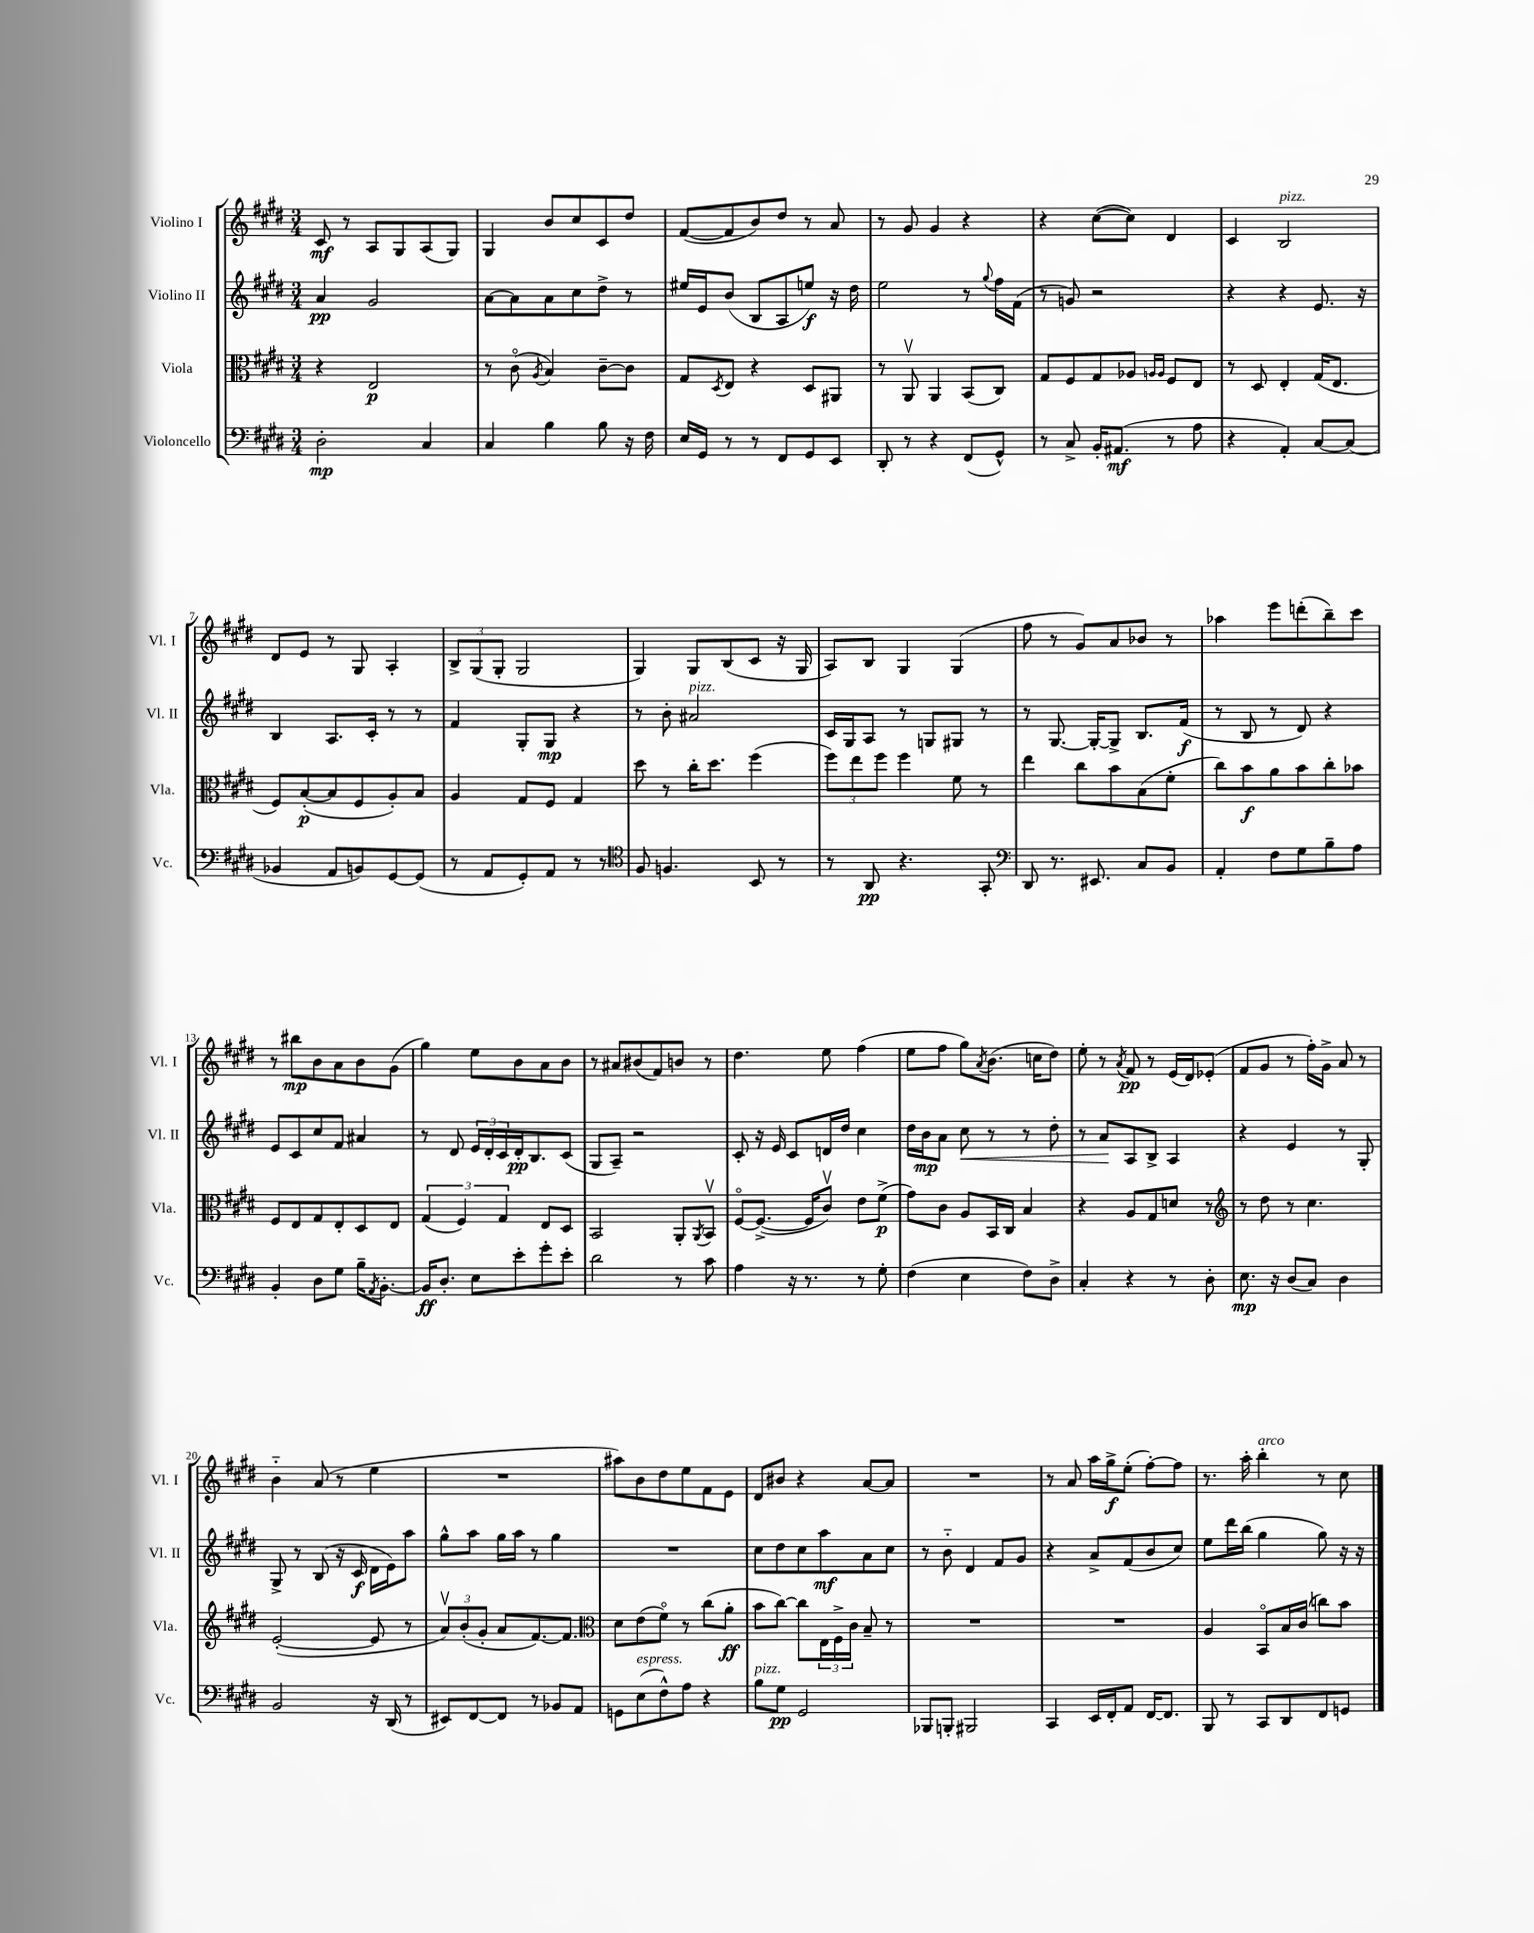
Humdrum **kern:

**kern	**dynam	**kern	**dynam	**kern	**dynam	**kern	**dynam
*part4	*part4	*part3	*part3	*part2	*part2	*part1	*part1
*staff4	*staff4	*staff3	*staff3	*staff2	*staff2	*staff1	*staff1
*I"Violoncello	*	*I"Viola	*	*I"Violino II	*	*I"Violino I	*
*I'Vc.	*	*I'Vla.	*	*I'Vl. II	*	*I'Vl. I	*
*clefF4	*	*clefC3	*	*clefG2	*	*clefG2	*
*k[f#c#g#d#]	*	*k[f#c#g#d#]	*	*k[f#c#g#d#]	*	*k[f#c#g#d#]	*
*M3/4	*	*M3/4	*	*M3/4	*	*M3/4	*
=1	=1	=1	=1	=1	=1	=1	=1
2D#'\	mp	4r	.	4a/	pp	8c#/	mf
.	.	.	.	.	.	8r	.
.	.	2E/	p	2g#/	.	8A/L	.
.	.	.	.	.	.	8G#/	.
4C#/	.	.	.	.	.	(8A/	.
.	.	.	.	.	.	8G#/J)	.
=2	=2	=2	=2	=2	=2	=2	=2
4C#/	.	8r	.	[8a\L	.	4G#/	.
.	.	(8c#\	.	8a\]	.	.	.
.	.	8qA/	.	.	.	.	.
4B\	.	4B/)	.	8a\	.	8b/L	.
.	.	.	.	8cc#\	.	8cc#/	.
8B\	.	[8c#~\L	.	8dd#^\J	.	8c#/	.
16r	.	8c#\J]	.	8r	.	8dd#/J	.
16F#\	.	.	.	.	.	.	.
=3	=3	=3	=3	=3	=3	=3	=3
16E/LL	.	8G#/L	.	16ee#X/LL	.	([8f#/L	.
16GG#/JJ	.	.	.	16e/J	.	.	.
.	.	8qD#/	.	.	.	.	.
8r	.	8E/J	.	(8b/J	.	8f#/]	.
8r	.	4r	.	8B/L	.	8b/)	.
8FF#/L	.	.	.	8A/	.	8dd#/J	.
8GG#/	.	8D#/L	.	8een/J)	f	8r	.
8EE/J	.	8AA#X/J	.	16r	.	8a/	.
.	.	.	.	16dd#\	.	.	.
=4	=4	=4	=4	=4	=4	=4	=4
8DD#'/	.	8r	.	2ee\	.	8r	.
8r	.	8AAv/	.	.	.	8g#/	.
4r	.	4AA/	.	.	.	4g#/	.
(8FF#/L	.	(8BB/L	.	8r	.	4r	.
.	.	.	.	8qqgg#/	.	.	.
8GG#^^/J)	.	8C#/J)	.	16ff#\LL	.	.	.
.	.	.	.	(16f#\JJ	.	.	.
=5	=5	=5	=5	=5	=5	=5	=5
8r	.	8G#/L	.	8r	.	4r	.
8C#^/	.	8F#/	.	8gn/)	.	.	.
16BB'/KL	.	8G#/	.	2r	.	([8cc#\L	.
(8.AA#X/J	mf	.	.	.	.	.	.
.	.	8A-X/J	.	.	.	8cc#\J])	.
.	.	16qqAn/LL	.	.	.	.	.
.	.	16qqA/JJ	.	.	.	.	.
8r	.	8F#/L	.	.	.	4d#/	.
8A\	.	8E/J	.	.	.	.	.
=6	=6	=6	=6	=6	=6	=6	=6
4r	.	8r	.	4r	.	4c#/	.
.	.	8D#/	.	.	.	.	.
!	!	!	!	!	!	!LO:TX:a:i:t=pizz.	!
4AA'/)	.	4E'/	.	4r	.	2B/	.
[8C#/L	.	(16G#/KL	.	8.e/	.	.	.
.	.	8.E/J	.	.	.	.	.
(8C#/J]	.	.	.	.	.	.	.
.	.	.	.	16r	.	.	.
!!LO:LB:g=z
=7	=7	=7	=7	=7	=7	=7	=7
4BB-X/	.	8F#/L)	.	4B/	.	8d#/L	.
.	.	([8B'/	p	.	.	8e/J	.
8AA/L	.	8B/]	.	8.A/L	.	8r	.
8BBn/)	.	8F#/	.	.	.	8G#/	.
.	.	.	.	16c#'/Jk	.	.	.
[8GG#/	.	8A'/)	.	8r	.	4A'/	.
(8GG#/J]	.	8B/J	.	8r	.	.	.
=8	=8	=8	=8	=8	=8	=8	=8
8r	.	4A/	.	4f#/	.	12B^/L	.
.	.	.	.	.	.	(12G#/	.
8AA/L	.	.	.	.	.	.	.
.	.	.	.	.	.	12G#'/J	.
8GG#'/)	.	8G#/L	.	8G#'/L	.	2G#/	.
8AA/J	.	8F#/J	.	8G#/J	mp	.	.
8r	.	4G#/	.	4r	.	.	.
8r	.	.	.	.	.	.	.
=9	=9	=9	=9	=9	=9	=9	=9
*clefC4	*	*	*	*	*	*	*
8F#/	.	8dd#\	.	8r	.	4G#/)	.
4.Fn/	.	8r	.	8b'\	.	.	.
!	!	!	!	!LO:TX:a:i:t=pizz.	!	!	!
.	.	16cc#'\KL	.	2a#X/	.	8G#/L	.
.	.	8.dd#\J	.	.	.	.	.
.	.	.	.	.	.	(8B/	.
8BB/	.	(4ff#\	.	.	.	8c#/J	.
8r	.	.	.	.	.	16r	.
.	.	.	.	.	.	16G#/	.
=10	=10	=10	=10	=10	=10	=10	=10
8r	.	12ff#\L)	.	16c#/LL	.	8A/L)	.
.	.	.	.	16G#/J	.	.	.
.	.	12ee\	.	.	.	.	.
8AA/	pp	.	.	8A/J	.	8B/J	.
.	.	12ff#\J	.	.	.	.	.
4.r	.	4ff#\	.	8r	.	4G#/	.
.	.	.	.	8Gn/L	.	.	.
.	.	8f#\	.	8G#X/J	.	(4G#/	.
8GG#'/	.	8r	.	8r	.	.	.
=11	=11	=11	=11	=11	=11	=11	=11
*clefF4	*	*	*	*	*	*	*
8DD#/	.	4ee\	.	8r	.	8ff#\	.
8.r	.	.	.	[8.G#/	.	8r	.
.	.	8cc#\L	.	.	.	8g#/L)	.
8.EE#X/	.	.	.	16G#'/KL_	.	.	.
.	.	8b\	.	8G#^/J]	.	8a/	.
8C#/L	.	(8B\	.	8.B/L	.	8b-X/J	.
8BB/J	.	8f#'\J	.	.	.	8r	.
.	.	.	.	(16f#/Jk	f	.	.
=12	=12	=12	=12	=12	=12	=12	=12
4AA'/	.	8cc#\L)	.	8r	.	4aa-X\	.
.	.	8b\	f	8B/	.	.	.
8F#\L	.	8a\	.	8r	.	8eee\L	.
8G#\	.	8b\	.	8d#/)	.	(8dddn'\	.
8B~\	.	8cc#'\	.	4r	.	8bb~\)	.
8A\J	.	8b-X\J	.	.	.	8ccc#\J	.
!!LO:LB:g=z
=13	=13	=13	=13	=13	=13	=13	=13
4BB'/	.	8F#/L	.	8e/L	.	8r	.
.	.	8E/	.	8c#/	.	8bb#X\L	mp
8D#\L	.	8G#/	.	8cc#/	.	8b\	.
8G#\J	.	8E'/	.	8f#/J	.	8a\	.
16B~\KL	.	8D#/	.	4a#X/	.	8b\	.
8qAA/	.	.	.	.	.	.	.
[8.BB'\J	.	.	.	.	.	.	.
.	.	8E/J	.	.	.	(8g#\J	.
=14	=14	=14	=14	=14	=14	=14	=14
16BB/KL]	ff	(6G#/	.	8r	.	4gg#\)	.
8.D#'/J	.	.	.	.	.	.	.
.	.	.	.	8d#/	.	.	.
.	.	6F#/)	.	.	.	.	.
8E\L	.	.	.	24e/LL	.	8ee\L	.
.	.	.	.	24d#'/	.	.	.
.	.	6G#/	.	24c#/	.	.	.
8e'\	.	.	.	16d#'/J	pp	8b\	.
.	.	.	.	8.B/	.	.	.
8g#'\	.	8E/L	.	.	.	8a\	.
8e'\J	.	8D#/J	.	(8c#/J	.	8b\J	.
=15	=15	=15	=15	=15	=15	=15	=15
2d#\	.	2BB/	.	8G#/L	.	8r	.
.	.	.	.	8A~/J)	.	8a#X/L	.
.	.	.	.	2r	.	(8b#X/	.
.	.	.	.	.	.	8f#/)	.
8r	.	8AA'/L	.	.	.	8bn/J	.
.	.	8qAA/	.	.	.	.	.
8c#\	.	8BBv/J	.	.	.	8r	.
=16	=16	=16	=16	=16	=16	=16	=16
4A\	.	[8F#/L	.	8c#'/	.	4.dd#\	.
.	.	(8.F#^/J_	.	16r	.	.	.
.	.	.	.	16e/	.	.	.
16r	.	.	.	8c#/L	.	.	.
8.r	.	16F#/KL]	.	.	.	.	.
.	.	8c#v/J)	.	16dn/L	.	8ee\	.
.	.	.	.	16dd#/JJ	.	.	.
8r	.	8e\L	.	4cc#\	.	(4ff#\	.
8G#'\	.	(8f#^\J	p	.	.	.	.
=17	=17	=17	=17	=17	=17	=17	=17
(4F#\	.	8g#\L)	.	16dd#\LL	.	8ee\L	.
.	.	.	.	16b\J	mp	.	.
.	.	8c#\J	.	8a\J	.	8ff#\J	.
!	!	!	!	!	!LO:HP:b	!	!
4E\	.	8A/L	.	8cc#\	<	8gg#\L)	.
.	.	.	.	.	.	8qa/	.
.	.	16BB/L	.	8r	.	(8.b\J	.
.	.	16C#/JJ	.	.	.	.	.
8F#\L)	.	4B/	.	8r	.	.	.
.	.	.	.	.	.	16ccn\KL	.
8D#^\J	.	.	.	8dd#'\	.	8dd#\J)	.
=18	=18	=18	=18	=18	=18	=18	=18
4C#'/	.	4r	.	8r	.	8ee'\	.
.	.	.	.	8a/L	.	8r	.
.	.	.	.	.	.	8qa/	.
4r	.	8A/L	.	8A/	[	8f#/	pp
.	.	8G#/	.	8B^/J	.	8r	.
8r	.	8dn/J	.	4A/	.	(16e/LL	.
.	.	.	.	.	.	16d#/J)	.
8D#'\	.	8r	.	.	.	(8e-X'/J	.
=19	=19	=19	=19	=19	=19	=19	=19
*	*	*clefG2	*	*	*	*	*
8.E\	mp	8r	.	4r	.	8f#/L	.
.	.	8dd#\	.	.	.	8g#/J	.
16r	.	.	.	.	.	.	.
(8D#/L	.	8r	.	4e/	.	8r	.
8C#/J)	.	4.cc#\	.	.	.	16ff#'\LL)	.
.	.	.	.	.	.	16g#^\JJ	.
4D#\	.	.	.	8r	.	8a/	.
.	.	.	.	8G#'/	.	8r	.
!!LO:LB:g=z
=20	=20	=20	=20	=20	=20	=20	=20
2BB/	.	([2e'/	.	8G#^/	.	4b\	.
.	.	.	.	8r	.	.	.
.	.	.	.	(8B/	.	(8a/	.
.	.	.	.	16r	.	8r	.
.	.	.	.	16c#/	f	.	.
16r	.	8e/]	.	16d#\LL	.	4ee\	.
(16DD#/	.	.	.	16e\J)	.	.	.
8r	.	8r	.	8aa\J	.	.	.
=21	=21	=21	=21	=21	=21	=21	=21
8EE#X/L)	.	12av/L)	.	8gg#^^\L	.	2.r	.
.	.	(12b'/	.	.	.	.	.
[8FF#/	.	.	.	8aa\J	.	.	.
.	.	12g#'/J	.	.	.	.	.
8FF#/J]	.	8a/L	.	16gg#\LL	.	.	.
.	.	.	.	16aa\JJ	.	.	.
8r	.	[8.f#/)	.	8r	.	.	.
8BB-X/L	.	.	.	4gg#\	.	.	.
.	.	8.f#/J]	.	.	.	.	.
8AA/J	.	.	.	.	.	.	.
=22	=22	=22	=22	=22	=22	=22	=22
*	*	*clefC3	*	*	*	*	*
8GGn\L	.	8d#\L	.	2.r	.	8aa#X\L)	.
!LO:TX:a:i:t=espress.	!	!	!	!	!	!	!
(8E\	.	(8e\	.	.	.	8b\	.
8F#^^\)	.	8f#\J)	.	.	.	8dd#\	.
8A\J	.	8r	.	.	.	8ee\	.
4r	.	(8cc#\L	.	.	.	8f#\	.
.	.	8a'\J	ff	.	.	8e\J	.
=23	=23	=23	=23	=23	=23	=23	=23
!LO:TX:a:i:t=pizz.	!	!	!	!	!	!	!
8B\L	.	8b\L	.	8cc#\L	.	8d#/L	.
8G#\J	pp	[8cc#\J)	.	8dd#\	.	8b#X/J	.
2GG#/	.	8cc#\L]	.	8cc#\	.	4r	.
.	.	24E\L	.	8aa\	mf	.	.
.	.	24F#^\	.	.	.	.	.
.	.	24c#\JJ	.	.	.	.	.
.	.	8B~/	.	8a\	.	[8a/L	.
.	.	8r	.	8cc#\J	.	8a/J]	.
=24	=24	=24	=24	=24	=24	=24	=24
8BBB-X/L	.	2.r	.	8r	.	2.r	.
8BBBn'/J	.	.	.	8b\	.	.	.
2BBB#X/	.	.	.	4d#/	.	.	.
.	.	.	.	8f#/L	.	.	.
.	.	.	.	8g#/J	.	.	.
=25	=25	=25	=25	=25	=25	=25	=25
4CC#/	.	2.r	.	4r	.	8r	.
.	.	.	.	.	.	8a/	.
16EE/LL	.	.	.	8a^/L	.	16aa\LL	.
16FF#'/J	.	.	.	.	.	16gg#^\J	f
8AA/J	.	.	.	(8f#/	.	(8ee'\J	.
[16FF#/KL	.	.	.	8b/	.	[8ff#'\L)	.
8.FF#/J]	.	.	.	.	.	.	.
.	.	.	.	8cc#/J)	.	8ff#\J]	.
=26	=26	=26	=26	=26	=26	=26	=26
8BBB/	.	4A/	.	8ee\L	.	8.r	.
8r	.	.	.	16ddd#\L	.	.	.
.	.	.	.	(16bb\JJ	.	16aa'\	.
!	!	!	!	!	!	!LO:TX:a:i:t=arco	!
8CC#/L	.	8BB/L	.	4gg#\	.	4bb'\	.
8DD#/	.	16B/L	.	.	.	.	.
.	.	(16c#/JJ	.	.	.	.	.
8FF#/	.	8ccn\L)	.	8gg#\)	.	8r	.
8GGn/J	.	8b\J	.	16r	.	8cc#\	.
.	.	.	.	16r	.	.	.
==	==	==	==	==	==	==	==
*-	*-	*-	*-	*-	*-	*-	*-
